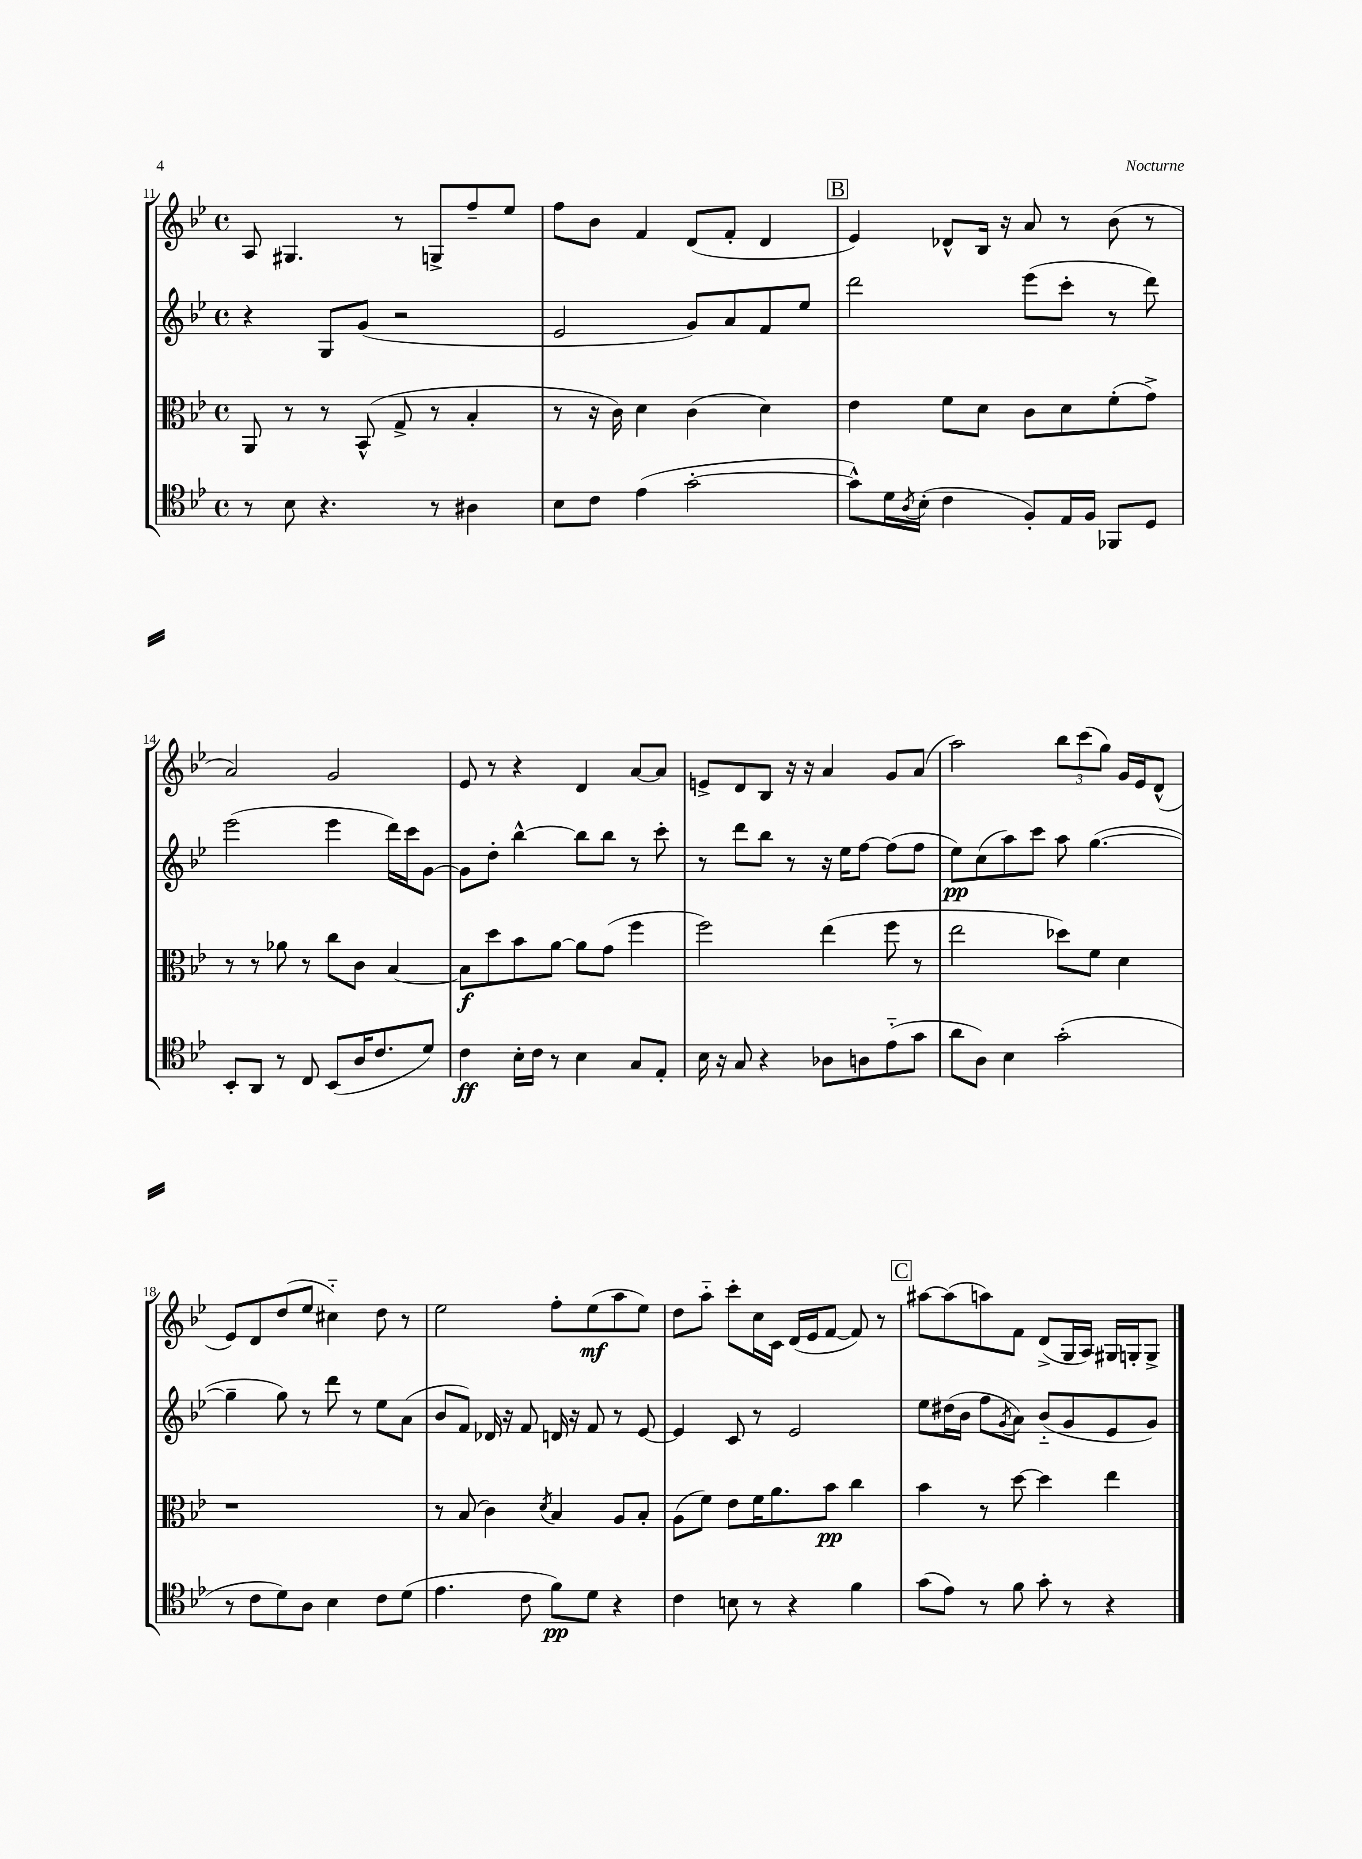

**kern	**kern	**kern	**kern
*staff4	*staff3	*staff2	*staff1
*clefC4	*clefC3	*clefG2	*clefG2
*k[b-e-]	*k[b-e-]	*k[b-e-]	*k[b-e-]
*M4/4	*M4/4	*M4/4	*M4/4
*met(c)	*met(c)	*met(c)	*met(c)
8r	8AA/	4r	8A/
8B-\	8r	.	4.G#/
4.r	8r	8G/L	.
.	(8BB-^^/	(8g/J	.
.	8G^/	2r	8r
8r	8r	.	8G^/L
4A#\	4B-'/	.	8ff~/
.	.	.	8ee-/J
=	=	=	=
8B-\L	8r	2e-/	8ff\L
8c\J	16r	.	8b-\J
.	16c\)	.	.
(4e-\	4d\	.	4f/
[2g'\	(4c\	8g/L)	(8d/L
.	.	8a/	8f'/J
.	4d\)	8f/	4d/
.	.	8ee-/J	.
=	=	=	=
8g^^\]L)	4e-\	2ddd\	4e-/)
16d\L	.	.	.
8qA/	.	.	.
(16B-'\JJ	.	.	.
4c\	8f\L	.	8d-^^/L
.	8d\J	.	16B-/Jk
.	.	.	16r
8F'/L)	8c\L	(8eee-\L	8a/
16E-/L	8d\	8ccc'\J	8r
16F/JJ	.	.	.
8FF-/L	(8f'\	8r	(8b-\
8D/J	8g^\J)	8ddd\)	8r
=	=	=	=
8BB-'/L	8r	(2eee-\	2a/)
8AA/J	8r	.	.
8r	8a-\	.	.
8C/	8r	.	.
(8BB-/L	8cc\L	4eee-\	2g/
16A/K	8c\J	.	.
8.c/	.	.	.
.	[4B-/	16ddd\LL)	.
.	.	16ccc\J	.
8d/J)	.	[8g\J	.
=	=	=	=
4c\	8B-\]L	8g\]L	8e-/
.	8dd\	8dd'\J	8r
16B-'\LL	8b-\	[4bb-^^\	4r
16c\JJ	.	.	.
8r	[8a\J	.	.
4B-\	8a\]L	8bb-\]L	4d/
.	(8g\J	8bb-\J	.
8G/L	4ff\	8r	[8a/L
8E-'/J	.	8ccc'\	8a/]J
=	=	=	=
16B-\	2ff\)	8r	8e^/L
16r	.	.	.
8G/	.	8ddd\L	8d/
4r	.	8bb-\J	8B-/J
.	.	8r	16r
.	.	.	16r
8A-\L	(4ee-\	16r	4a/
.	.	16ee-\LK	.
8A\	.	[8ff\J	.
(8e-'~\	8ff\	(8ff\]L	8g/L
8g\J	8r	8ff\J	(8a/J
=	=	=	=
8a\L	2ee-\	8ee-\L)	2aa\)
8A\J)	.	(8cc\	.
4B-\	.	8aa\)	.
.	.	8ccc\J	.
(2g'\	8dd-\L)	8aa\	12bb-\L
.	.	.	(12ccc\
.	8f\J	([4.gg\	.
.	.	.	12gg\J)
.	4d\	.	16g/LL
.	.	.	16e-/J
.	.	.	(8d^^/J
=	=	=	=
8r	1r	4gg~\]	8e-/L)
8c\L	.	.	8d/
8d\)	.	8gg\)	(8dd/
8A\J	.	8r	8ee-/J
4B-\	.	8ddd\	4cc#'~\)
.	.	8r	.
8c\L	.	8ee-\L	8dd\
(8d\J	.	(8a\J	8r
=	=	=	=
4.e-\	8r	8b-/L	2ee-\
.	(8B-/	8f/J)	.
.	4c\)	16d-/	.
.	.	16r	.
8c\	.	8f/	.
.	8qd/	.	.
8f\L)	4B-/	16d/	8ff'\L
.	.	16r	.
8d\J	.	8f/	(8ee-\
4r	8A/L	8r	8aa\
.	8B-'/J	[8e-/	8ee-\J)
=	=	=	=
4c\	(8A\L	4e-/]	8dd\L
.	8f\J)	.	8aa'~\J
8B\	8e-\L	8c/	8ccc'\L
8r	16f\K	8r	16cc\L
.	8.a\	.	16c\JJ
4r	.	2e-/	(16d/LL
.	.	.	16e-/J
.	8b-\J	.	[8f/J
4f\	4cc\	.	8f/])
.	.	.	8r
=	=	=	=
(8g\L	4b-\	8ee-\L	[8aa#\L
8e-\J)	.	(16dd#\L	(8aa#\]
.	.	16b-\JJ	.
8r	8r	8ff\L	8aa\)
.	.	8qg/	.
8f\	[8dd\	8a\J)	8f\J
8g'\	4dd\]	(8b-'~/L	(8d^/L
8r	.	8g/	16G/L
.	.	.	16A/JJ)
4r	4ee-\	8e-/	16G#/LL
.	.	.	16G'/J
.	.	8g/J)	8G^/J
==	==	==	==
*-	*-	*-	*-
